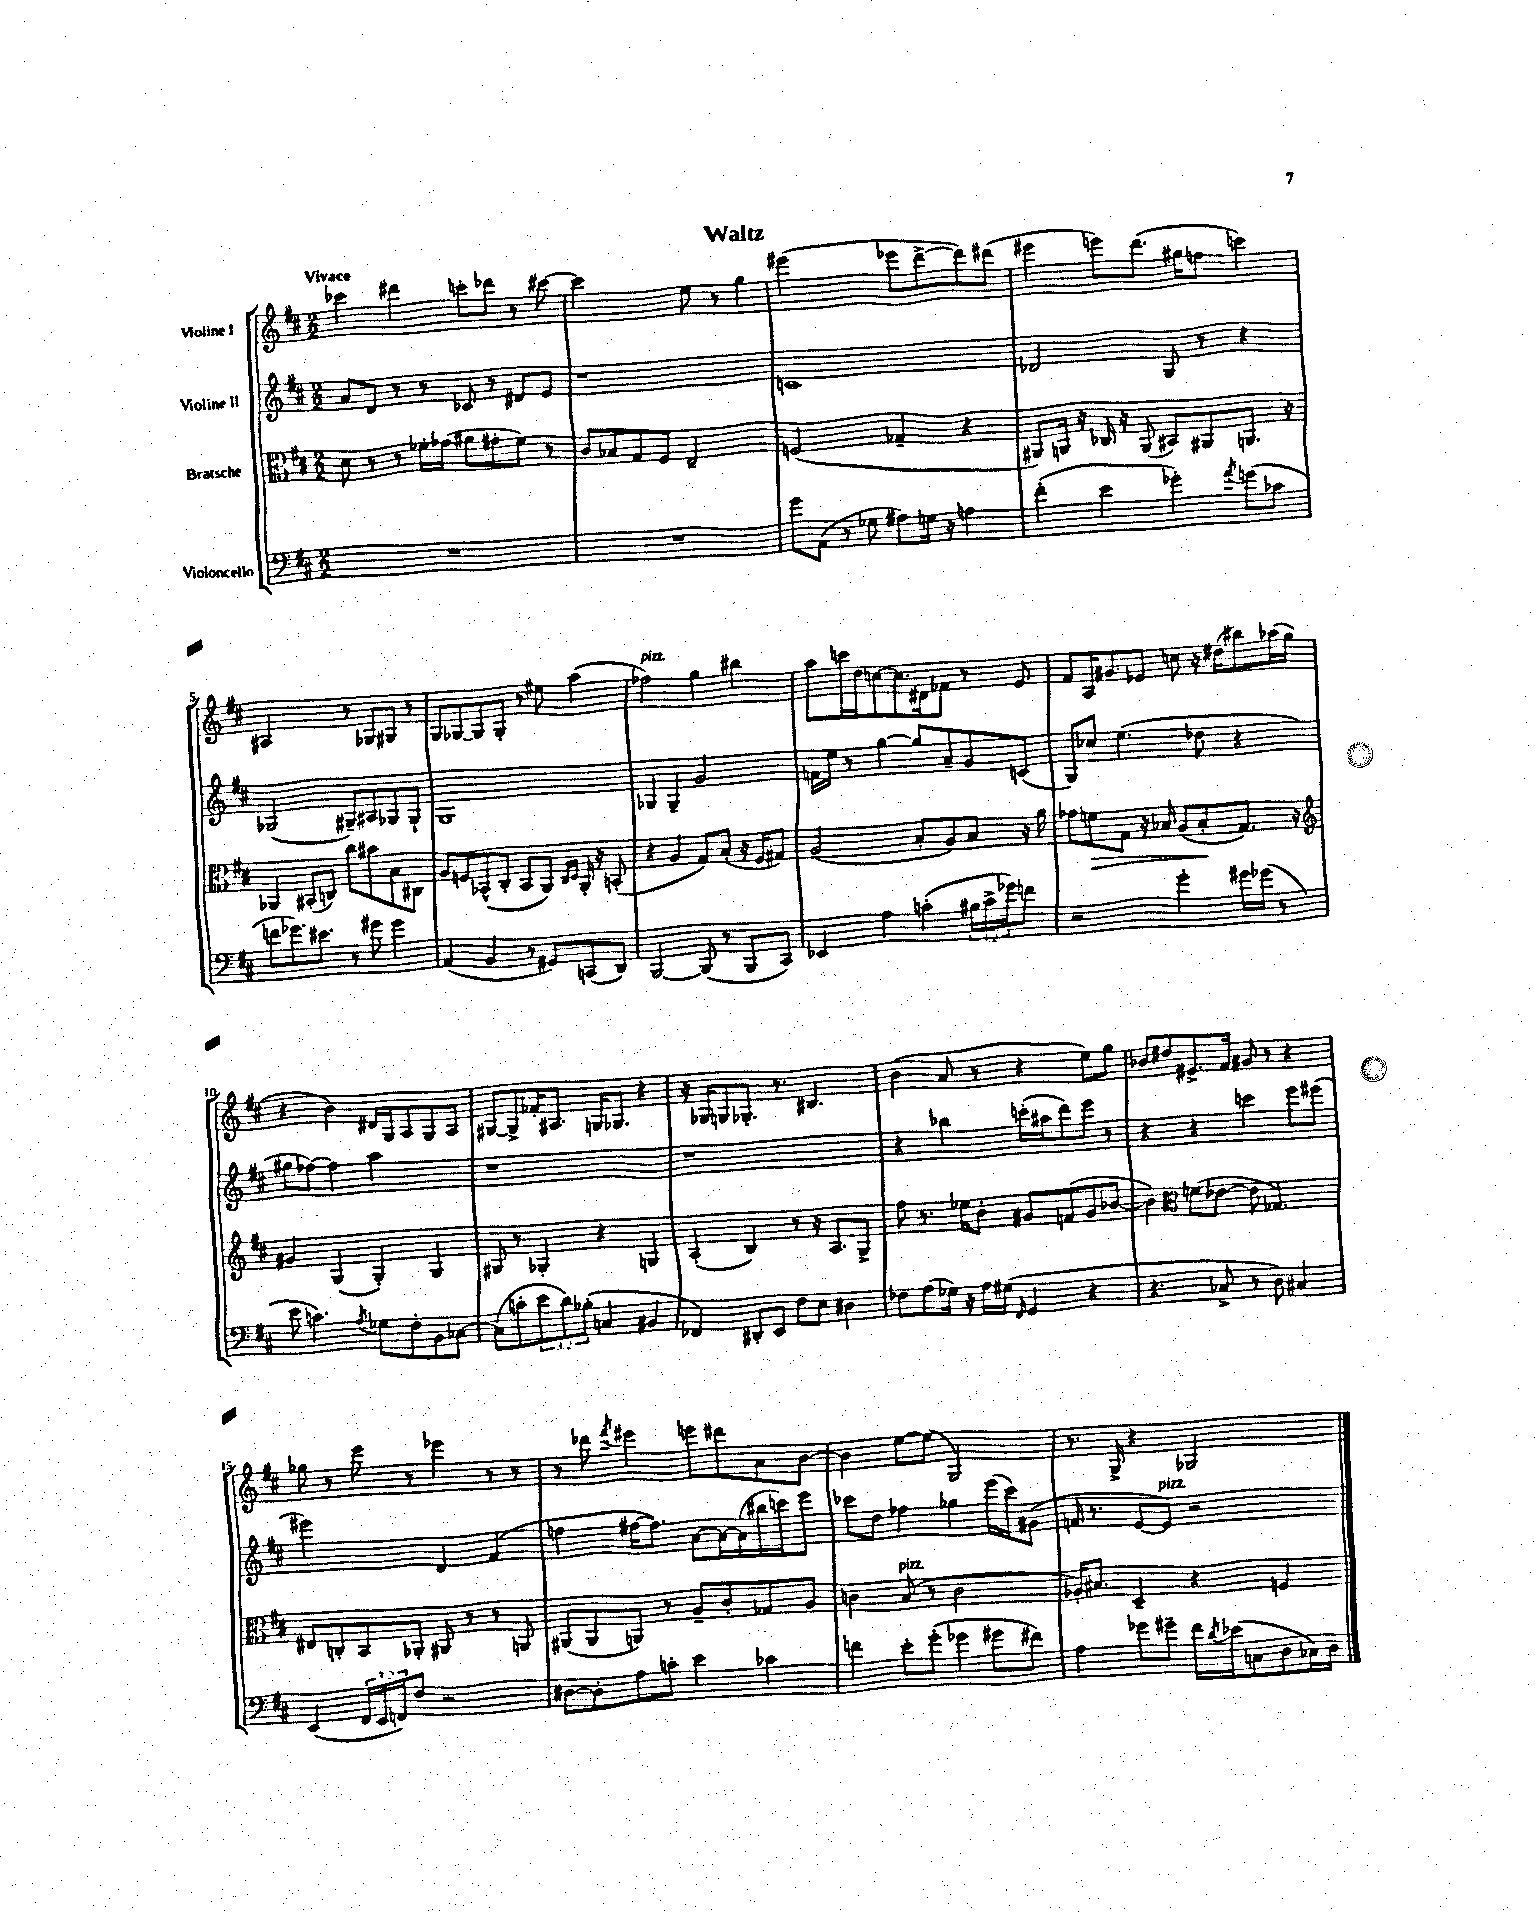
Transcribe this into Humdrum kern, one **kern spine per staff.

**kern	**kern	**dynam	**kern	**kern
*part4	*part3	*part3	*part2	*part1
*staff4	*staff3	*staff3	*staff2	*staff1
*I"Violoncello	*I"Bratsche	*	*I"Violine II	*I"Violine I
*clefF4	*clefC3	*	*clefG2	*clefG2
*k[f#c#]	*k[f#c#]	*	*k[f#c#]	*k[f#c#]
*M2/2	*M2/2	*	*M2/2	*M2/2
=1	=1	=1	=1	=1
!	!	!	!	!LO:TX:a:B:t=Vivace
1r	8d\	.	8a/L	4ccc-X\
.	8r	.	8d/J	.
.	8r	.	8r	4ddd#X\
.	16f-X'\LL	.	8r	.
.	(16g-X\JJ	.	.	.
.	8a#X\L	.	8c-X/	8cccn'\L
.	8g#X'\	.	8r	8ddd-X\J
.	8f-\J)	.	8d#X/L	8r
.	8r	.	8e/J	[8ccc#X\
=2	=2	=2	=2	=2
1r	8c#/L	.	1r	2ccc#\]
.	8B-X/	.	.	.
.	8G/	.	.	.
.	8F#/J	.	.	.
.	2E~/	.	.	8ee\
.	.	.	.	8r
.	.	.	.	4gg\
=3	=3	=3	=3	=3
8g\L	(2Fn/	.	1cn	(2eee#X\
(8AA\J	.	.	.	.
8r	.	.	.	.
8G-X\	.	.	.	.
8A#X\L)	4G-X~/	.	.	8eee-X\L
16Gn\Jk	.	.	.	[8ddd^\
16r	.	.	.	.
4An\	4r	.	.	8ddd\])
.	.	.	.	(8ddd#X\J
=4	=4	=4	=4	=4
(4f#'\	8AA#X/L)	.	2d-X/	4eee#X\
.	16AAn/Jk	.	.	.
.	16r	.	.	.
4e\	16C-X/	.	.	8eeen\L)
.	16r	.	.	.
.	(8AA/	.	.	(8.ddd\J
4g-X'\)	8BB#X/L)	.	8G/	.
.	.	.	.	16gg#X\KL
.	8AA#X/	.	8r	8ffn\J
8qa/	.	.	.	.
(8gn\L	8.AAn/J	.	4r	4cccn\)
8c-X\J	.	.	.	.
.	16r	.	.	.
!!LO:LB:g=z
=5	=5	=5	=5	=5
8fn\L	4AA-X/	.	(2G-X/	2A#X/
8.g-X\)	.	.	.	.
.	(8BB#X'/L	.	.	.
8.e#X\J	.	.	.	.
.	8Cn/J)	.	.	.
8r	8cc#\L	.	8G#X~/L)	8r
8g#X\	8b#X\	.	8A#X/	8G-X/L
4g#\	8B\	.	8G-X/	8G#X/J
.	8C#X\J	.	8G-`/J	8r
=6	=6	=6	=6	=6
(4AA/	8A/L	.	1G	8G/L
.	8Fn/	.	.	[8G-X/
4BB/	(8BB-X^^/	.	.	8G-/]
.	8C#'/J	.	.	8G-'/J
8r	8BB-/L	.	.	8r
8GG#X/L)	8AA/J)	.	.	8ee#X\
.	16qqC#/LL	.	.	.
.	16qqD/JJ	.	.	.
(8CCn/	16AA'/	.	.	(4aa\
.	16r	.	.	.
8DD/J)	(8BBn'/	.	.	.
=7	=7	=7	=7	=7
!	!	!	!	!LO:TX:a:i:t=pizz.
[2BBB/	4r	.	4G-X/	2ff-X\)
.	4A/	.	4G-~/	.
(8BBB/]	8G/L)	.	2g/	4gg\
8r	(8B'/J	.	.	.
8BBB/L	16r	.	.	4bb#X\
.	16F#/KL	.	.	.
8CC#/J)	8G#X/J)	.	.	.
=8	=8	=8	=8	=8
4EE-X/	(2A/	.	16fn\LL	8aa\L
.	.	.	16ee\JJ	.
.	.	.	8r	16cccn\L
.	.	.	.	16dd\J
4A\	.	.	[4gg\	[8ccn\
.	.	.	.	8.cc\]
(4cn'\	8B'/L	.	8gg/L]	.
.	.	.	.	16d#X\k
.	8A/)	.	8a~/	8f-X\J
24B#X\LL	8B/J	.	8g/	8r
24c^\	.	.	.	.
24g-X\J)	.	.	.	.
8fn\J	16r	.	(8cn/J	8e/
.	16a\	.	.	.
=9	=9	=9	=9	=9
2r	8g-X\L	.	8G/L)	8f#/L
!	!	!LO:HP:b	!	!
.	8fn\	>	8cc-X/J	16A/K
.	.	.	.	8.g#X/
.	8G\J	.	(4.ee\	.
.	16r	.	.	8e-X/J
.	16B-X/	.	.	.
4g'\	(8A/L	.	.	8ccn\
.	8B-'/	.	8dd-X\	16r
.	.	.	.	(16dd#X\KL
16g#X\LL	8.G/J)	]	4r	8bb#X\)
(16g-X\JJ	.	.	.	.
8r	.	.	.	(16aa-X\L
.	16r	.	.	16gg\JJ
!!LO:LB:g=z
=10	=10	=10	=10	=10
*	*clefG2	*	*	*
8e\	4g#X/	.	8gg#X\L	4r
4.cn\)	.	.	[8ff-X\J)	.
.	(4G/	.	4ff-\]	4b\)
8qA/	.	.	.	.
8G-X\L	4G'/)	.	2aa\	16d#X/LL
.	.	.	.	16G/J
8F#'\	.	.	.	8A/
8BB\	4G/	.	.	8G/
[8C-X\J	.	.	.	8A/J
=11	=11	=11	=11	=11
(8C-\L]	8G#X/	.	1r	[8G#X/L
8cn'\	8r	.	.	8G#^/]
12e\	4G-X'/	.	.	16f-X'/K
.	.	.	.	8.A#X/J
12d\)	.	.	.	.
(12B-X'\J	.	.	.	.
4Cn/	4r	.	.	16Gn/KL
.	.	.	.	8.G-X/J
4BB#X/	4Gn/	.	.	4r
=12	=12	=12	=12	=12
4FF-X/)	(4A'/	.	1r	16r
.	.	.	.	16G-X/KL
.	.	.	.	8Gn/
8DD#X'/L	4B/)	.	.	8.G-X'/J
8EE/J	.	.	.	.
.	.	.	.	8.r
8F#\L	8r	.	.	.
8E\J	16r	.	.	4.B#X/
.	8.A/L	.	.	.
4D#X\	.	.	.	.
.	8G^/J	.	.	.
=13	=13	=13	=13	=13
8F-X\L	8ff#\	.	4r	(4b\
(8A\	8.r	.	.	.
16G-X\Jk)	.	.	4bb-X\	8a/
16r	16ee-X\KL	.	.	.
16A\LL	8b'\J	.	.	8r
(16G#X\JJ	.	.	.	.
16qqFF#/	.	.	.	.
4GG/	8g#X/L	.	(16cccn'\LL	4r
.	.	.	16aa#X\J	.
.	(8fn/	.	8ddd\)	.
4r	8g#/	.	8eee\J	8ee\L)
.	[8b-X/J	.	8r	8gg\J
=14	=14	=14	=14	=14
4.r	4b-\])	.	4r	8b-X/L
.	.	.	.	8dd#X/
*	*clefC3	*	*	*
.	(8fn\L	.	4r	8.e#X^/
8C-X^/	[8e-X\J	.	.	.
.	.	.	.	16f#/Jk
8r	8e-\]	.	4cccn\	8g#X/
8D\)	4.G-X/)	.	.	8r
4C#X/	.	.	8eee\L	4r
.	.	.	(8eee#X\J	.
!!LO:LB:g=z
=15	=15	=15	=15	=15
(4EE/	8E#X/L	.	2eee#X\)	8gg-X\
.	8Cn'/	.	.	8r
24FF#/LL	8BB/	.	.	8eee\
24EE/	.	.	.	.
24FFn/J)	.	.	.	.
8F#/J	8AA-X'/J	.	.	8r
2r	8AA#X/	.	4d/	4eee-X\
.	8r	.	.	.
.	8r	.	(4f#/	8r
.	8AAn/	.	.	8r
=16	=16	=16	=16	=16
[8D#X\L	(8AA#X/L	.	4ffn\	8r
8D#'\]	8AA#/	.	.	8ddd-X\
.	.	.	.	8qfff#/
8A\	8AAn/J)	.	[16ff#X\KL	4eee#X\
.	.	.	8.ff#\J])	.
8cn'\J	8r	.	.	.
4e\	8A~/L	.	[8a\L	8eeen\L
.	8c#'/	.	16a\L_	8ddd#X\
.	.	.	(16a\]	.
4c-X\	8G-X/	.	16bb#X\	8a\
.	.	.	16cccn\J)	.
.	8A/J	.	8eee\J	[8b\J
=17	=17	=17	=17	=17
4fn\	4cn\	.	8ccc-X\L	4b\]
.	.	.	8dd\J	.
!	!LO:TX:a:i:t=pizz.	!	!	!
8e'\L	(8B/	.	4ff-X\	[8ee\L
(8g'\J	8r	.	.	(8ee\J]
4g-X\	2c\	.	4gg-X\	2G/)
8g#X\L	.	.	(16eee\LL	.
.	.	.	16ccc-\J)	.
8f#X\J)	.	.	(8g#X\J	.
=18	=18	=18	=18	=18
4A\	16A-X'/KL)	.	16fn/	8.r
.	8.B#X/J	.	8.r	.
.	.	.	.	16G^/
8g-X\L	4D~/	.	[8e/L	4r
!	!	!	!LO:TX:a:i:t=pizz.	!
8g#X~\J	.	.	8e/J])	.
16f#\LL	4r	.	2r	2G-X/
8qd/	.	.	.	.
(16e-X\J	.	.	.	.
8Cn\	.	.	.	.
8D\	4Fn/	.	.	.
16C-X\L)	.	.	.	.
16D\JJ	.	.	.	.
==	==	==	==	==
*-	*-	*-	*-	*-
